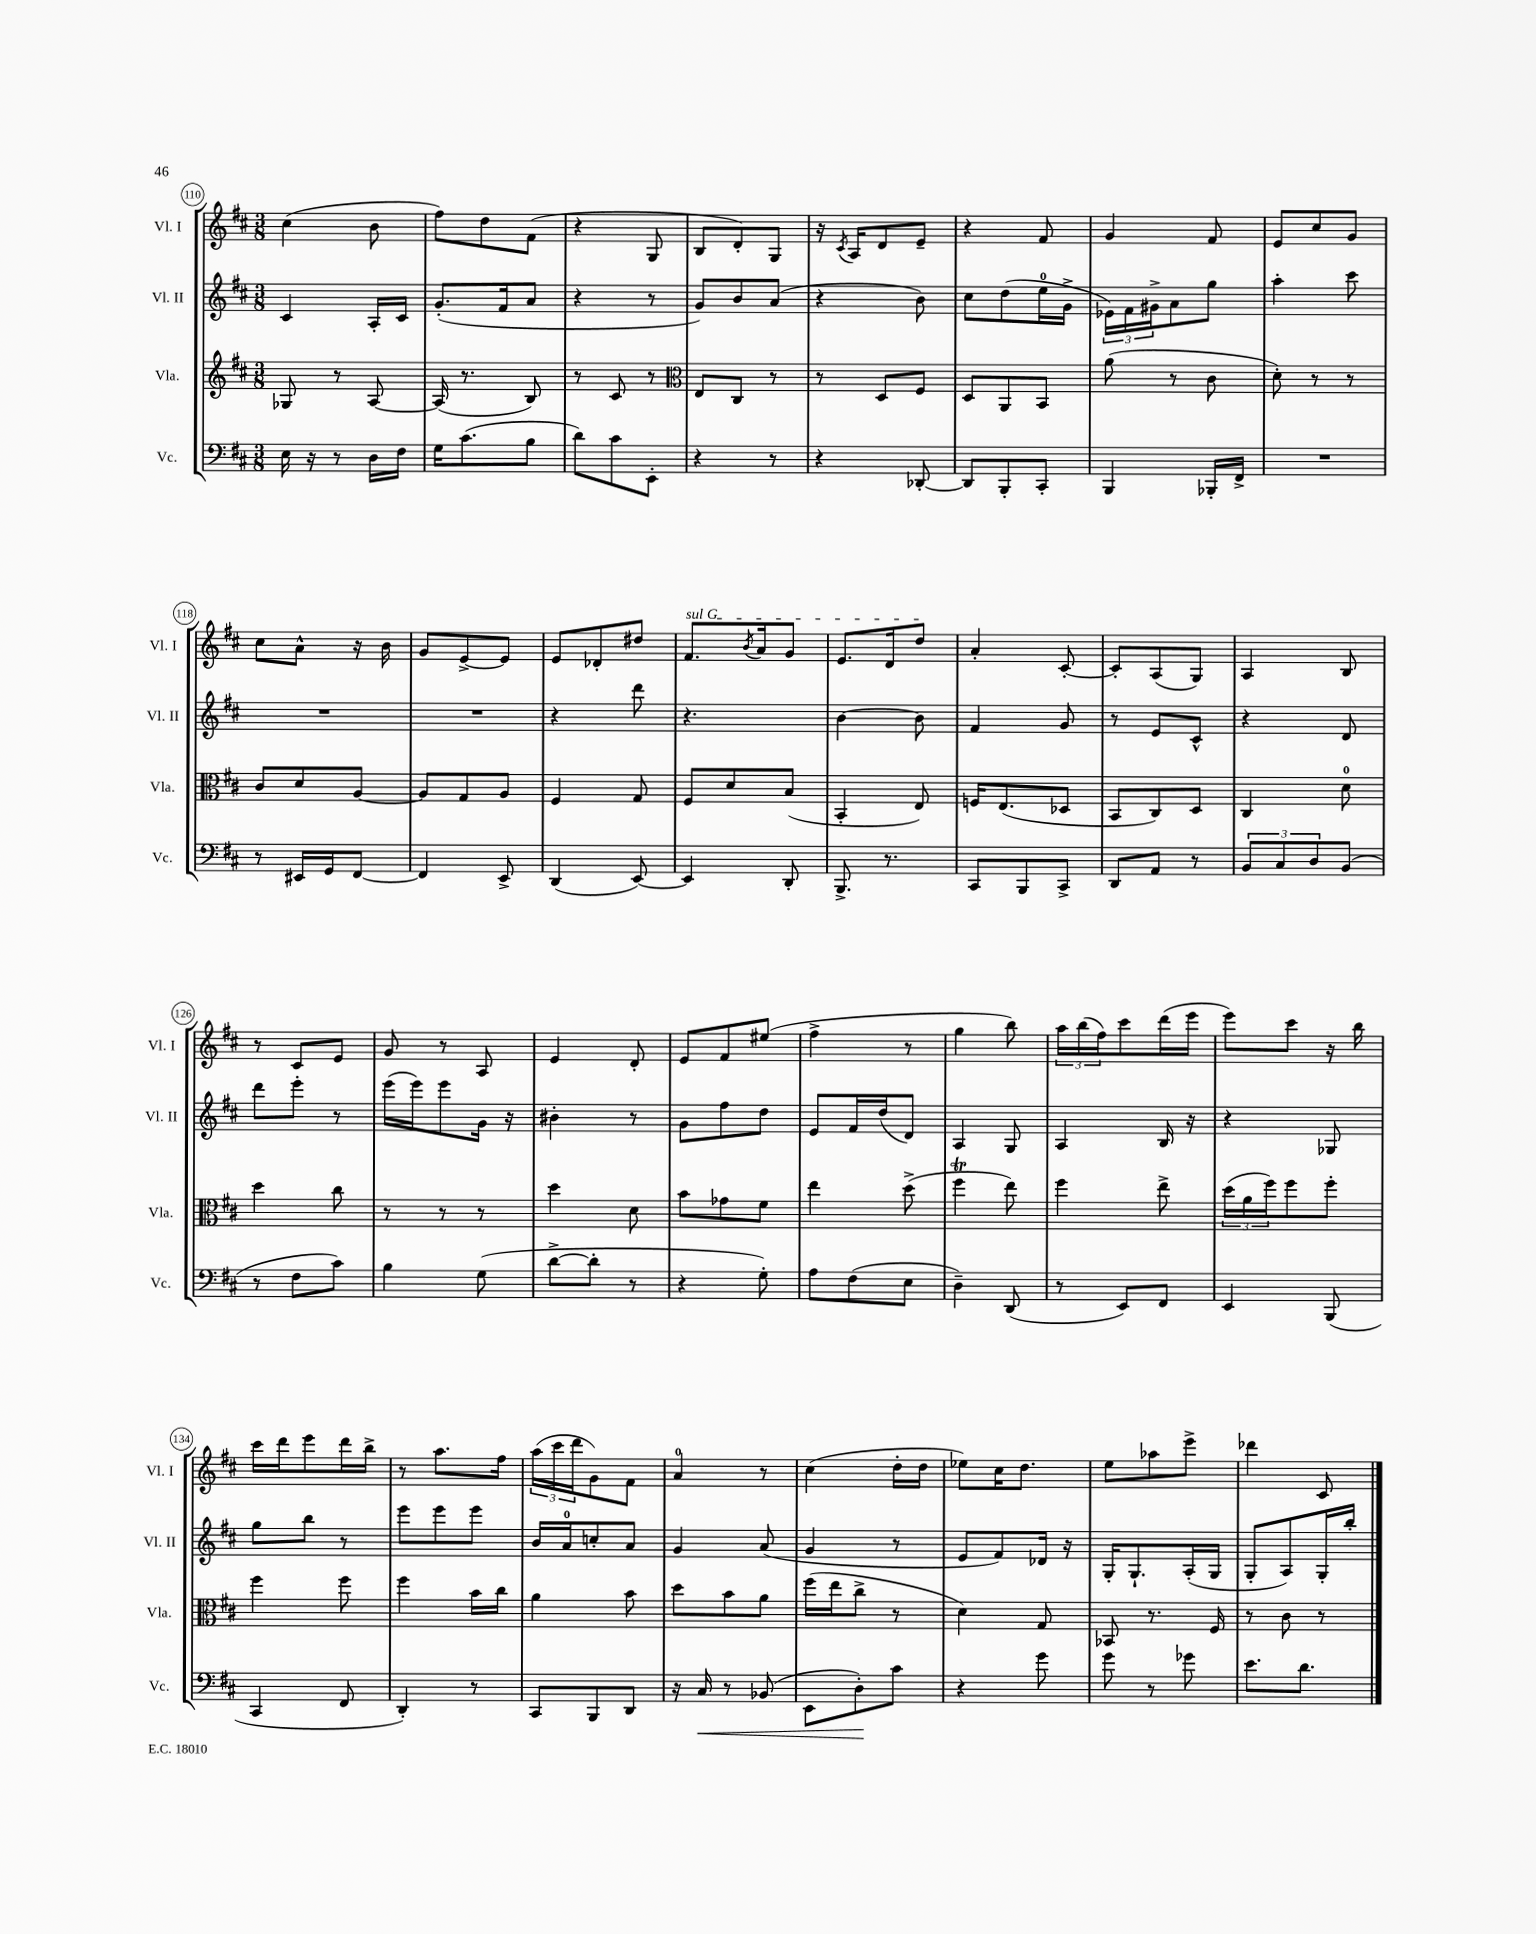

**kern	**dynam	**kern	**kern	**kern
*part4	*part4	*part3	*part2	*part1
*staff4	*staff4	*staff3	*staff2	*staff1
*I"Vc.	*	*I"Vla.	*I"Vl. II	*I"Vl. I
*I'Vc.	*	*I'Vla.	*I'Vl. II	*I'Vl. I
*clefF4	*	*clefG2	*clefG2	*clefG2
*k[f#c#]	*	*k[f#c#]	*k[f#c#]	*k[f#c#]
*M3/8	*	*M3/8	*M3/8	*M3/8
=110	=110	=110	=110	=110
16E\	.	8G-X/	4c#/	(4cc#\
16r	.	.	.	.
8r	.	8r	.	.
16D\LL	.	[8A/	16A'/LL	8b\
16F#\JJ	.	.	16c#/JJ	.
=111	=111	=111	=111	=111
16G\KL	.	(16A/]	(8.g'/L	8ff#\L)
(8.c#\	.	8.r	.	.
.	.	.	.	8dd\
.	.	.	16f#/k	.
8B\J	.	8B/)	8a/J	(8f#\J
=112	=112	=112	=112	=112
8d\L)	.	8r	4r	4r
8c#\	.	8c#/	.	.
8EE'\J	.	8r	8r	8G/
=113	=113	=113	=113	=113
*	*	*clefC3	*	*
4r	.	8E/L	8g/L)	8B/L
.	.	8C#/J	8b/	8d'/)
8r	.	8r	(8a/J	8G/J
=114	=114	=114	=114	=114
4r	.	8r	4r	16r
.	.	.	.	8qc#/
.	.	.	.	16A/KL
.	.	8D/L	.	8d/
[8DD-X'/	.	8F#/J	8b\)	8e~/J
=115	=115	=115	=115	=115
8DD-/L]	.	8D/L	8cc#\L	4r
8BBB'/	.	8AA/	(8dd\	.
8CC#'/J	.	8BB/J	16ee\L	8f#/
.	.	.	16g^\JJ	.
=116	=116	=116	=116	=116
4BBB/	.	(8a\	24e-X\LL)	4g/
.	.	.	24f#\	.
.	.	.	24g#X^\J	.
.	.	8r	8a\	.
16BBB-X'/LL	.	8c#\	8gg\J	8f#/
16FF#^/JJ	.	.	.	.
=117	=117	=117	=117	=117
4.r	.	8d'\)	4aa'\	8e/L
.	.	8r	.	8cc#/
.	.	8r	8ccc#\	8g/J
!!LO:LB:g=z
=118	=118	=118	=118	=118
8r	.	8c#/L	4.r	8cc#\L
16EE#X/LL	.	8d/	.	8a^^\J
16GG/J	.	.	.	.
[8FF#/J	.	[8A/J	.	16r
.	.	.	.	16b\
=119	=119	=119	=119	=119
4FF#/]	.	8A/L]	4.r	8g/L
.	.	8G/	.	[8e^/
8EE^/	.	8A/J	.	8e/J]
=120	=120	=120	=120	=120
(4DD/	.	4F#/	4r	8e/L
.	.	.	.	8d-X'/
[8EE/)	.	8G/	8ddd\	8dd#X/J
=121	=121	=121	=121	=121
!	!	!	!	!LO:TX:a:i:t=sul G
4EE/]	.	8F#/L	4.r	8.f#/L
.	.	8d/	.	.
.	.	.	.	8qb/
.	.	.	.	16a/k
8DD'/	.	(8B/J	.	8g/J
=122	=122	=122	=122	=122
8.BBB^/	.	4BB'/	[4b\	8.e/L
8.r	.	.	.	16d/k
.	.	8E/)	8b\]	8dd/J
=123	=123	=123	=123	=123
8CC#/L	.	16Fn/KL	4f#/	4a'/
.	.	(8.E/	.	.
8BBB/	.	.	.	.
8CC#^/J	.	8D-X/J	8g/	[8c#'/
=124	=124	=124	=124	=124
8DD/L	.	8BB/L	8r	8c#'/L]
8AA/J	.	8C#/)	8e/L	(8A/
8r	.	8D/J	8c#^^/J	8G/J)
=125	=125	=125	=125	=125
12BB/L	.	4C#/	4r	4A/
12C#/	.	.	.	.
12D/	.	.	.	.
(8BB/J	.	8d\	8d/	8B/
!!LO:LB:g=z
=126	=126	=126	=126	=126
8r	.	4dd\	8ddd\L	8r
8F#\L	.	.	8eee'\J	8c#/L
8c#\J)	.	8cc#\	8r	8e/J
=127	=127	=127	=127	=127
4B\	.	8r	(16eee\LL	8g/
.	.	.	16eee\J)	.
.	.	8r	8eee\	8r
(8G\	.	8r	16g\Jk	8A/
.	.	.	16r	.
=128	=128	=128	=128	=128
[8d^\L	.	4dd\	4b#X'\	4e/
8d'\J]	.	.	.	.
8r	.	8d\	8r	8d'/
=129	=129	=129	=129	=129
4r	.	8b\L	8g\L	8e/L
.	.	8g-X\	8ff#\	8f#/
8G'\)	.	8f#\J	8dd\J	(8ee#X/J
=130	=130	=130	=130	=130
8A\L	.	4ee\	8e/L	4ff#^\
(8F#\	.	.	16f#/L	.
.	.	.	(16dd/J	.
8E\J	.	(8dd^\	8d/J)	8r
=131	=131	=131	=131	=131
4D~\)	.	4ff#t\	4A/	4gg\
(8DD/	.	8ee\)	8G/	8bb\)
=132	=132	=132	=132	=132
8r	.	4ff#\	4A/	24aa\LL
.	.	.	.	(24bb\
.	.	.	.	24ff#\J)
8EE/L)	.	.	.	8ccc#\
8FF#/J	.	8ee^\	16B/	(16ddd\L
.	.	.	16r	16eee\JJ
=133	=133	=133	=133	=133
4EE/	.	(24dd\LL	4r	8eee\L)
.	.	24a\	.	.
.	.	24ff#\J)	.	.
.	.	8ff#\	.	8ccc#\J
(8BBB/	.	8ff#'\J	8G-X/	16r
.	.	.	.	16bb\
!!LO:LB:g=z
=134	=134	=134	=134	=134
4CC#/	.	4ff#\	8gg\L	16ccc#\LL
.	.	.	.	16ddd\J
.	.	.	8bb\J	8eee\
8FF#/	.	8ff#\	8r	16ddd\L
.	.	.	.	16bb^\JJ
=135	=135	=135	=135	=135
4DD'/)	.	4ff#\	8eee\L	8r
.	.	.	8eee\	8.aa\L
8r	.	16b\LL	8eee\J	.
.	.	16cc#\JJ	.	16ff#\Jk
=136	=136	=136	=136	=136
8CC#/L	.	4a\	16b/LL	(24aa\LL
.	.	.	.	24ccc#\
.	.	.	16a/J	.
.	.	.	.	24ddd\J
8BBB/	.	.	8ccn'/	8g\)
8DD/J	.	8b\	8a/J	8f#\J
=137	=137	=137	=137	=137
16r	.	8dd\L	4g/	4a/
!	!LO:HP:b	!	!	!
16C#/	<	.	.	.
8r	.	8b\	.	.
(8BB-X/	.	8a\J	(8a/	8r
=138	=138	=138	=138	=138
8EE\L	.	(16ff#\LL	4g/	(4cc#\
.	.	16ee\J	.	.
8D'\)	.	8cc#^\J	.	.
8c#\J	[	8r	8r	16dd'\LL
.	.	.	.	16dd\JJ
=139	=139	=139	=139	=139
4r	.	4d\)	8e/L	8ee-X\L)
.	.	.	8f#/)	16cc#\K
.	.	.	.	8.dd\J
8g\	.	8G/	16d-X/Jk	.
.	.	.	16r	.
=140	=140	=140	=140	=140
8g\	.	8BB-X/	16G'/KL	8ee\L
.	.	.	8.G`/	.
8r	.	8.r	.	8aa-X\
8g-X\	.	.	(16A'/L	8eee^\J
.	.	16F#/	16G/JJ	.
=141	=141	=141	=141	=141
8.e\L	.	8r	8G'/L	4ddd-X\
.	.	8c#\	8A/)	.
8.d\J	.	.	.	.
.	.	8r	16G'/L	8c#/
.	.	.	16bb'/JJ	.
==	==	==	==	==
*-	*-	*-	*-	*-
